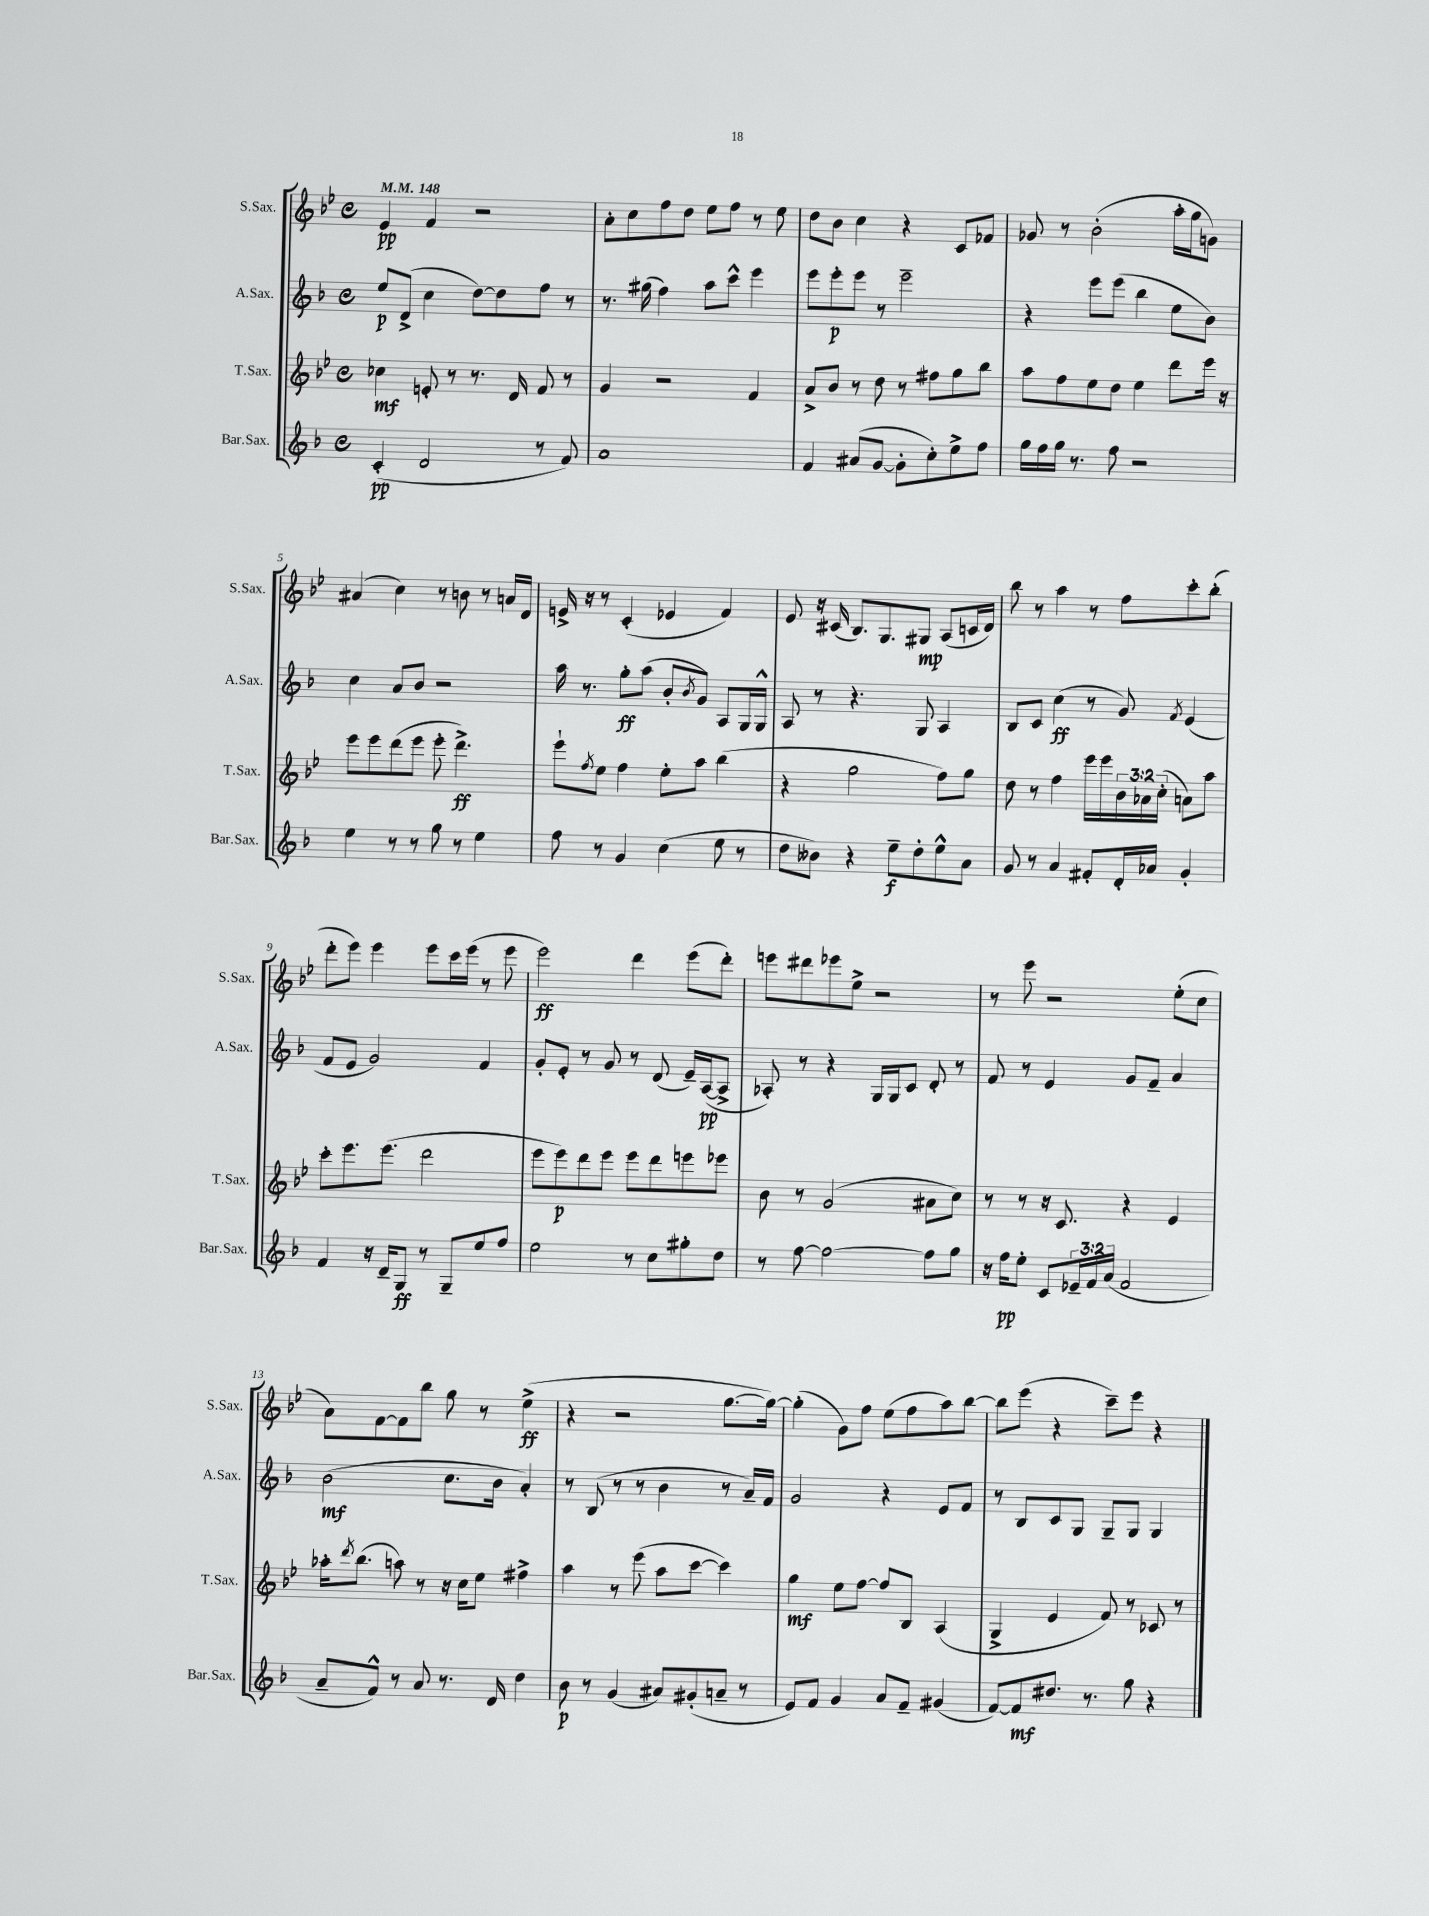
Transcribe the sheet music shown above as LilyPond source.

<<
\new StaffGroup <<
\new Staff = "s0" \with { instrumentName = "S.Sax." shortInstrumentName = "S.Sax." } {
    \clef treble \key bes \major \defaultTimeSignature \time 4/4 \tempo 4 = 148
    ees'4\pp f'4 r2 |
    a'8-. c''8 f''8 d''8 ees''8 f''8 r8 ees''8 |
    d''8 bes'8 c''4 r4 c'8 fes'8 |
    ges'8 r8 bes'2-.( a''16-. g''16 g'8) |
    ais'4( c''4) r8 b'8 r8 a'16 d'16 |
    e'16-> r16 r8 c'4-.( ees'4 f'4) |
    ees'8 r16 cis'16( bes8.) g8. gis8\mp a8( c'16 d'16) |
    bes''8 r8 a''4 r8 f''8 c'''8-. bes''8-.( |
    d'''8-. ees'''8) ees'''4 ees'''8 c'''16 ees'''16( r8 ees'''8 |
    ees'''2\ff) d'''4 ees'''8( d'''8-.) |
    e'''8 dis'''8 ees'''8 ees''8-> r2 |
    r8 ees'''8 r2 ees''8-.( c''8 |
    a'8) f'8~ f'8 bes''8 g''8 r8 ees''4->\ff( |
    r4 r2 g''8.~ g''16~) |
    g''4-.( g'8) f''8 ees''8( f''8 a''8) bes''8~ |
    bes''8 ees'''8( r4 c'''8--) ees'''8 r4 \bar "|." |
}
\new Staff = "s1" \with { instrumentName = "A.Sax." shortInstrumentName = "A.Sax." } {
    \clef treble \key f \major \defaultTimeSignature \time 4/4
    e''8\p d'8->( c''4 d''8~) d''8 f''8 r8 |
    r8. gis''16( f''4) a''8 c'''8-^ e'''4 |
    e'''8 e'''8-.\p e'''8 r8 e'''2-- |
    r4 e'''8 e'''8( bes''4 e''8 bes'8) |
    c''4 a'8 bes'8 r2 |
    a''16 r8. g''8-.\ff a''8( bes'8-. \acciaccatura { bes'8 } g'8) a8 g16 g16-^ |
    a8 r8 r4. g8 a4 |
    bes8 c'8 c''4\ff( r8 g'8) \acciaccatura { f'8 } e'4( |
    f'8 e'8 g'2) f'4 |
    g'8-. e'8-. r8 g'8 r8 d'8( e'16--) a16~\pp( a8-> |
    aes8-.) r8 r4 g16 g16 c'8 d'8-. r8 |
    f'8 r8 e'4 g'8 f'8-- a'4 |
    bes'2\mf( c''8. bes'16 a'4-.) |
    r8 bes8( r8 r8 bes'4 r8 a'16--) f'16 |
    g'2 r4 e'8 f'8 |
    r8 bes8 c'8 g8 g8-- g8 g4 \bar "|." |
}
\new Staff = "s2" \with { instrumentName = "T.Sax." shortInstrumentName = "T.Sax." } {
    \clef treble \key bes \major \defaultTimeSignature \time 4/4 \override Staff.TupletNumber.text = #tuplet-number::calc-fraction-text
    ces''4\mf e'8-. r8 r8. d'16 f'8 r8 |
    g'4 r2 f'4 |
    a'8-> bes'8 r8 d''8 r8 fis''8 g''8 bes''8 |
    a''8 f''8 ees''8 d''8 ees''4 d'''8 ees'''16 r16 |
    ees'''8 ees'''8 d'''8( ees'''8 ees'''8-. d'''4.->\ff) |
    ees'''8-! \acciaccatura { f''8 } ees''8 f''4 ees''8-. a''8 bes''4( |
    r4 g''2 f''8) g''8 |
    d''8 r8 f''4 ees'''16 ees'''16 \tuplet 3/2 { bes'16 aes'16 c''16-.( } a'8) a''8 |
    c'''8-. ees'''8. ees'''8.( d'''2 |
    ees'''8 ees'''8\p) d'''8 ees'''8 ees'''8 d'''8 e'''8 ees'''8 |
    bes'8 r8 g'2( ais'8 c''8) |
    r8 r8 r16 c'8. r4 ees'4 |
    aes''16-. \acciaccatura { d'''8 } bes''8.( a''8) r8 r16 c''16 ees''8 fis''4-> |
    a''4 r8 ees'''8( a''8 c'''8~ c'''4) |
    g''4\mf ees''8 f''8~ f''8 bes8 a4( |
    g4-> ees'4 f'8) r8 ces'8 r8 \bar "|." |
}
\new Staff = "s3" \with { instrumentName = "Bar.Sax." shortInstrumentName = "Bar.Sax." } {
    \clef treble \key f \major \defaultTimeSignature \time 4/4 \override Staff.TupletNumber.text = #tuplet-number::calc-fraction-text
    c'4-.\pp( d'2 r8 f'8) |
    a'1 |
    f'4 ais'8( g'8~ g'8-. c''8-.) e''8-> f''8 |
    g''16 f''16 g''16 r8. f''8 r2 |
    e''4 r8 r8 g''8 r8 e''4 |
    f''8 r8 g'4 c''4( e''8 r8 |
    d''8 beses'8) r4 e''8--\f d''8-. e''8-^ a'8 |
    g'8 r8 a'4 fis'8-. d'16-. aes'16 g'4-. |
    f'4 r16 d'16-- g8\ff r8 g8-- e''8 f''8 |
    e''2 r8 c''8 gis''8-. d''8 |
    r8 f''8~ f''2~ f''8 g''8 |
    r16 f''16\pp e''8-. c'8 \tuplet 3/2 { ees'16-- f'16 a'16( } f'2 |
    a'8-- f'8-^) r8 a'8 r8. d'16 d''4 |
    bes'8\p r8 g'4( ais'8) gis'8-.( a'8-- r8 |
    e'8) f'8 g'4 a'8 f'8-- gis'4( |
    f'8~) f'8\mf dis''8. r8. g''8 r4 \bar "|." |
}
>>
>>
